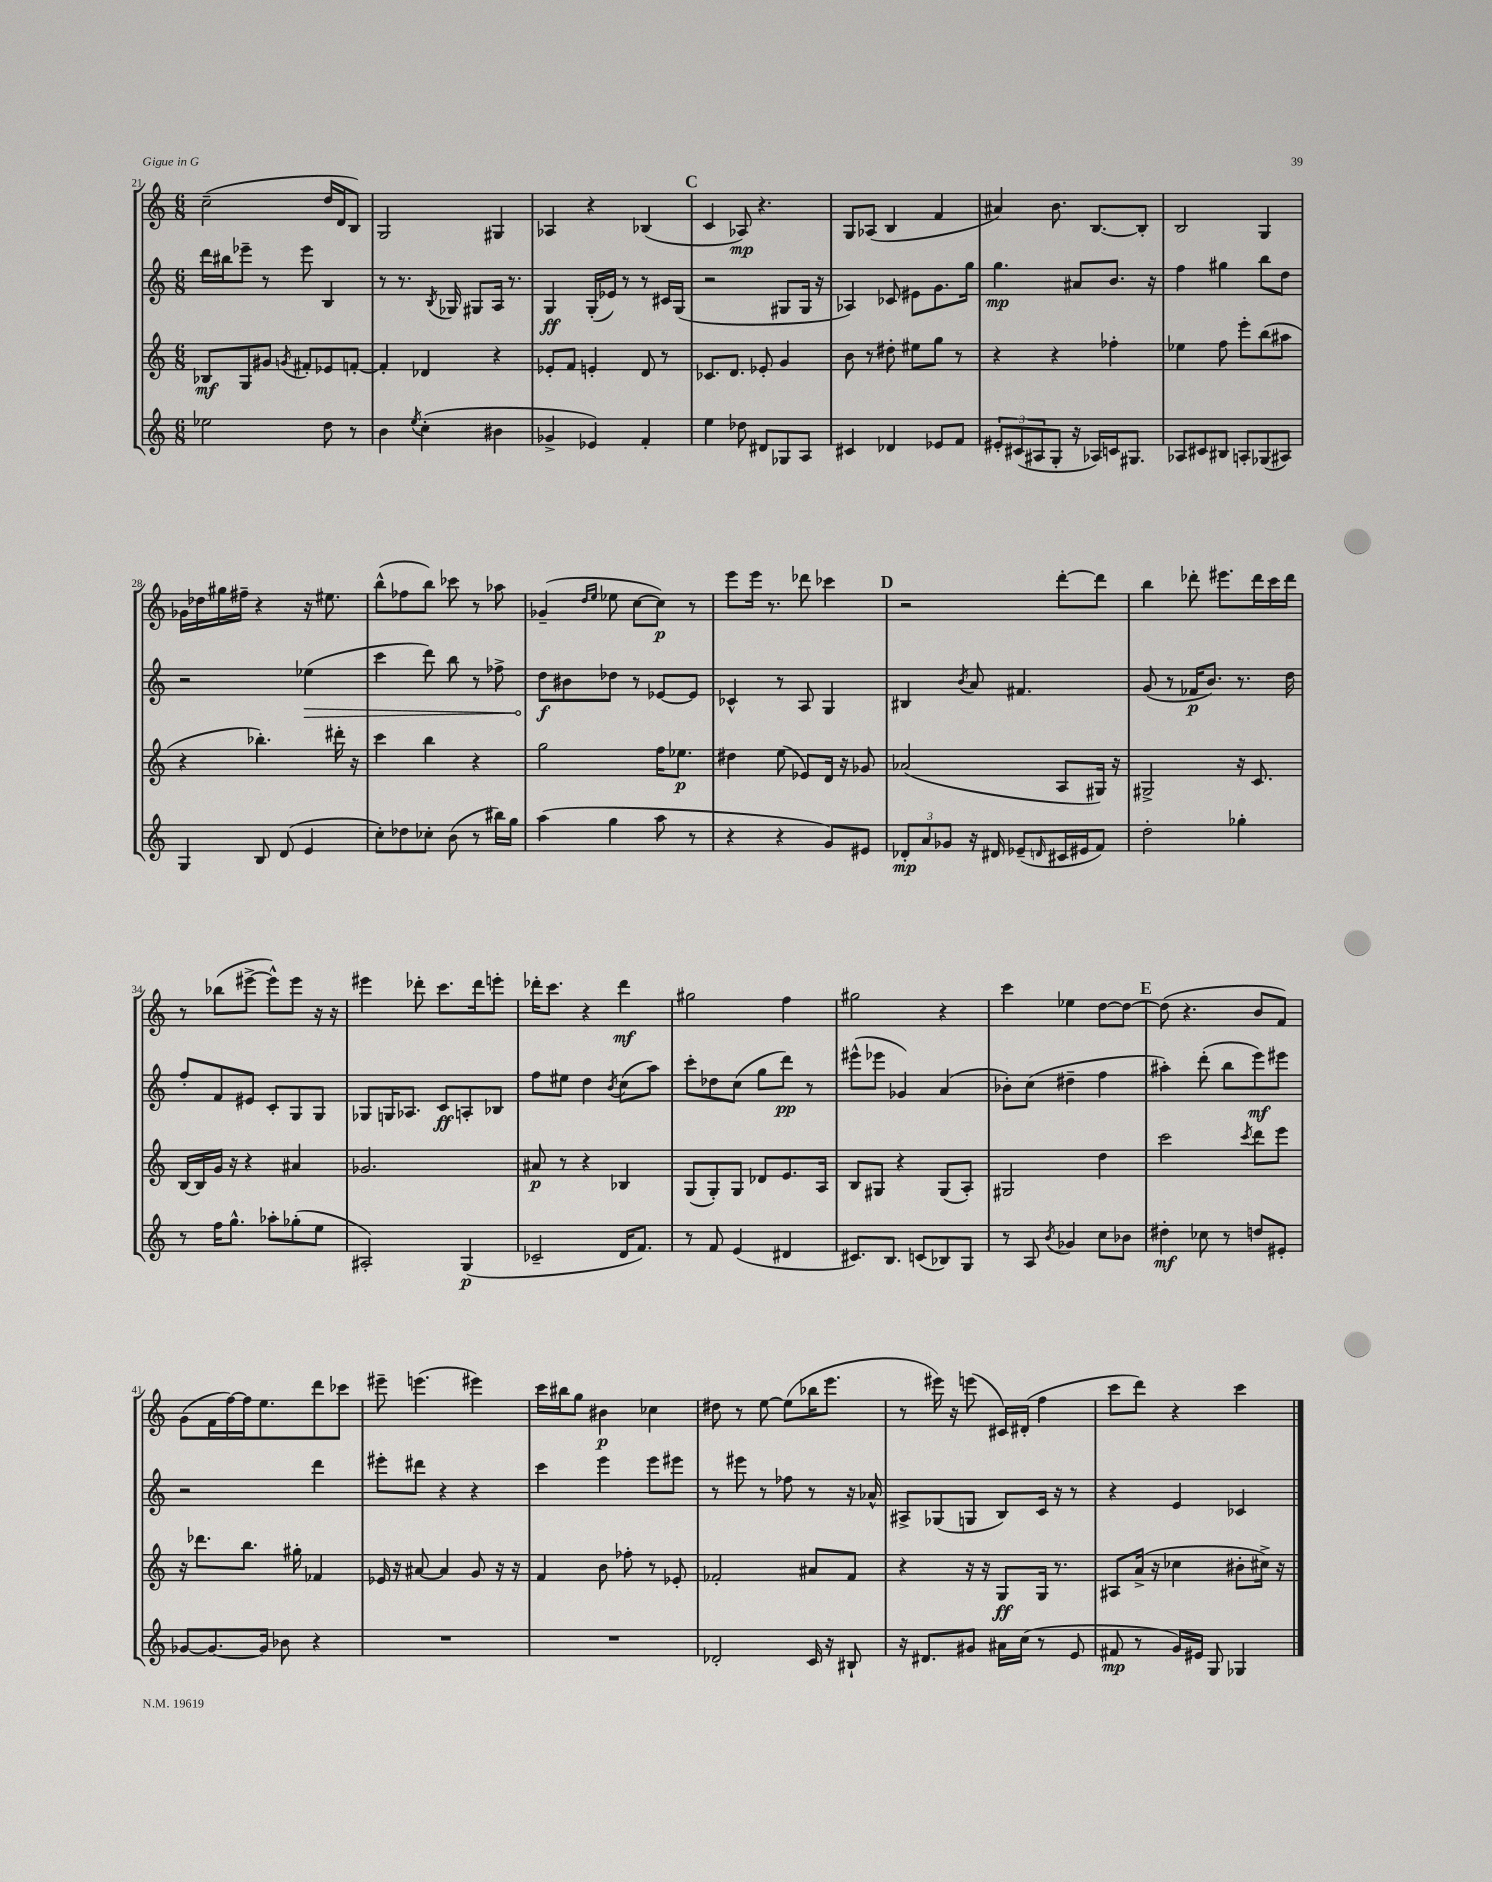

**kern	**dynam	**kern	**dynam	**kern	**dynam	**kern	**dynam
*part4	*part4	*part3	*part3	*part2	*part2	*part1	*part1
*staff4	*staff4	*staff3	*staff3	*staff2	*staff2	*staff1	*staff1
*clefG2	*	*clefG2	*	*clefG2	*	*clefG2	*
*k[]	*	*k[]	*	*k[]	*	*k[]	*
*M6/8	*	*M6/8	*	*M6/8	*	*M6/8	*
=21	=21	=21	=21	=21	=21	=21	=21
2ee-X\	.	8B-X/L	mf	16ddd\LL	.	(2cc~\	.
.	.	.	.	16bb#X\J	.	.	.
.	.	8G/	.	8eee-X~\J	.	.	.
.	.	8g#X/J	.	8r	.	.	.
.	.	8qgn/	.	.	.	.	.
.	.	8f#X'/L	.	8eee-\	.	.	.
8dd\	.	8e-X/	.	4B/	.	16dd/LL	.
.	.	.	.	.	.	16d/J	.
8r	.	[8fn'/J	.	.	.	8B/J)	.
=22	=22	=22	=22	=22	=22	=22	=22
4b\	.	4f'/]	.	8r	.	2G/	.
.	.	.	.	8.r	.	.	.
8qee/	.	.	.	.	.	.	.
(4cc'\	.	4d-X/	.	.	.	.	.
.	.	.	.	8qB/	.	.	.
.	.	.	.	16G-X/	.	.	.
.	.	.	.	8G#X/L	.	.	.
4b#X\	.	4r	.	16A/Jk	.	4G#X/	.
.	.	.	.	8.r	.	.	.
=23	=23	=23	=23	=23	=23	=23	=23
4g-X^/	.	8e-X'/L	.	4G/	ff	4A-X/	.
.	.	8f/J	.	.	.	.	.
4e-X/)	.	4en'/	.	(16G'/LL	.	4r	.
.	.	.	.	16e-X/JJ)	.	.	.
.	.	.	.	8r	.	.	.
4f'/	.	8d/	.	8r	.	(4B-X/	.
.	.	8r	.	16c#X/LL	.	.	.
.	.	.	.	(16G/JJ	.	.	.
!!LO:REH:place=s1:t=C
=24	=24	=24	=24	=24	=24	=24	=24
4ee\	.	8.c-X/L	.	2r	.	4c/	.
.	.	8.d/J	.	.	.	.	.
8dd-X\	.	.	.	.	.	8A-X/)	mp
8d#X/L	.	8e-X'/	.	.	.	4.r	.
8G-X/	.	4g/	.	8G#X/L	.	.	.
8A/J	.	.	.	16G#/Jk	.	.	.
.	.	.	.	16r	.	.	.
=25	=25	=25	=25	=25	=25	=25	=25
4c#X/	.	8b\	.	4A-X/)	.	8G/L	.
.	.	8r	.	.	.	(8A-X/J	.
4d-X/	.	8dd#X'\	.	8c-X/	.	4B/	.
.	.	8ee#X\L	.	8e#X\L	.	.	.
8e-X/L	.	8gg\J	.	8.g\	.	4f/	.
8f/J	.	8r	.	.	.	.	.
.	.	.	.	16gg\Jk	.	.	.
=26	=26	=26	=26	=26	=26	=26	=26
12e#X'/L	.	4r	.	4.gg\	mp	4a#X/)	.
(12c#X/	.	.	.	.	.	.	.
12A#X/	.	.	.	.	.	.	.
8G'/J	.	4r	.	.	.	8.b\	.
16r	.	.	.	8a#X/L	.	.	.
16A-X/LL)	.	.	.	.	.	[8.B/L	.
16cn/J	.	4ff-X'\	.	8.b/J	.	.	.
8.G#X/J	.	.	.	.	.	.	.
.	.	.	.	.	.	8B'/J]	.
.	.	.	.	16r	.	.	.
=27	=27	=27	=27	=27	=27	=27	=27
8A-X/L	.	4ee-X\	.	4ff\	.	2B/	.
8c#X/	.	.	.	.	.	.	.
8B#X/J	.	8ff\	.	4gg#X\	.	.	.
8An'/L	.	8eee'\L	.	.	.	.	.
(8G-X/	.	(8bb\	.	8bb\L	.	4G/	.
8A#X/J)	.	8aa#X\J	.	8dd\J	.	.	.
!!LO:LB:g=z
=28	=28	=28	=28	=28	=28	=28	=28
4G/	.	4r	.	2r	.	16g-X\LL	.
.	.	.	.	.	.	16dd-X\	.
.	.	.	.	.	.	16gg#X\	.
.	.	.	.	.	.	16ff#X~\JJ	.
8B/	.	4.bb-X'\)	.	.	.	4r	.
(8d/	.	.	.	.	.	.	.
!	!	!	!	!	!LO:HP:b	!	!
4e/	.	.	.	(4ee-X\	>	16r	.
.	.	.	.	.	.	8.ee#X\	.
.	.	16ddd#X'\	.	.	.	.	.
.	.	16r	.	.	.	.	.
=29	=29	=29	=29	=29	=29	=29	=29
8cc'\L)	.	4ccc\	.	4ccc\	.	(8bb^^\L	.
8dd-X\	.	.	.	.	.	8ff-X\	.
8cc-X'\J	.	4bb\	.	8ddd\)	.	8bb\J)	.
(8b\	.	.	.	8bb\	.	8ccc-X\	.
8r	.	4r	.	8r	.	8r	.
16bb#X\LL)	.	.	.	8ff-X^\	.	8aa-X\	.
16gg\JJ	.	.	.	.	.	.	.
=30	=30	=30	=30	=30	=30	=30	=30
(4aa\	.	2gg\	.	8dd\L	f	(4g-X~/	.
.	.	.	.	8b#X\	]	.	.
.	.	.	.	.	.	16qqdd/LL	.
.	.	.	.	.	.	16qqee/JJ	.
4gg\	.	.	.	8dd-X\J	.	8ee-X\	.
.	.	.	.	8r	.	[8cc\L	.
8aa\	.	16ff\KL	.	[8e-X/L	.	8cc\J])	p
.	.	8.ee-X\J	p	.	.	.	.
8r	.	.	.	8e-/J]	.	8r	.
=31	=31	=31	=31	=31	=31	=31	=31
4r	.	4dd#X\	.	4c-X^^/	.	8eee\L	.
.	.	.	.	.	.	16eee\Jk	.
.	.	.	.	.	.	8.r	.
4r	.	(8ee\	.	8r	.	.	.
.	.	8e-X/L)	.	8A/	.	8ddd-X\	.
8g/L)	.	16d/Jk	.	4G/	.	4ccc-X\	.
.	.	16r	.	.	.	.	.
8e#X/J	.	8g-X/	.	.	.	.	.
!!LO:REH:place=s1:t=D
=32	=32	=32	=32	=32	=32	=32	=32
12d-X'/L	mp	(2a-X/	.	4B#X/	.	2r	.
12a/	.	.	.	.	.	.	.
12g-X/J	.	.	.	.	.	.	.
.	.	.	.	8qb/	.	.	.
16r	.	.	.	8a/	.	.	.
16d#X/	.	.	.	.	.	.	.
(8e-X~/L	.	.	.	4.f#X/	.	.	.
16qqdn/	.	.	.	.	.	.	.
16c#X/L	.	8A/L	.	.	.	[8ddd'\L	.
16e#X/J	.	.	.	.	.	.	.
8f/J)	.	16G#X/Jk)	.	.	.	8ddd\J]	.
.	.	16r	.	.	.	.	.
=33	=33	=33	=33	=33	=33	=33	=33
2dd'\	.	2G#X^/	.	(8g/	.	4bb\	.
.	.	.	.	8r	.	.	.
.	.	.	.	16f-X/KL	p	8ddd-X'\	.
.	.	.	.	8.b/J)	.	.	.
.	.	.	.	.	.	8.eee#X\L	.
4gg-X'\	.	16r	.	8.r	.	.	.
.	.	8.c/	.	.	.	16ddd-\L	.
.	.	.	.	.	.	16ccc\	.
.	.	.	.	16dd\	.	16ddd-\JJ	.
!!LO:LB:g=z
=34	=34	=34	=34	=34	=34	=34	=34
8r	.	[16B/LL	.	8ff'/L	.	8r	.
.	.	16B/]	.	.	.	.	.
16ff\KL	.	16g/JJ	.	8f/	.	(8bb-X\L	.
8.gg^^\J	.	16r	.	.	.	.	.
.	.	4r	.	8e#X/J	.	[8eee#X^\J	.
8aa-X'\L	.	.	.	8c'/L	.	8eee#^^\L])	.
(8gg-X'\	.	4a#X/	.	8G/	.	8eee#\J	.
8ee\J	.	.	.	8G/J	.	16r	.
.	.	.	.	.	.	16r	.
=35	=35	=35	=35	=35	=35	=35	=35
2A#X'/)	.	2.g-X/	.	8G-X/L	.	4eee#X\	.
.	.	.	.	16Gn/K	.	.	.
.	.	.	.	8.A-X/J	.	.	.
.	.	.	.	.	.	8ddd-X'\	.
.	.	.	.	8c/L	ff	8.ccc\L	.
(4G/	p	.	.	8An'/	.	.	.
.	.	.	.	.	.	16ddd-\k	.
.	.	.	.	8B-X/J	.	8eeen'\J	.
=36	=36	=36	=36	=36	=36	=36	=36
2c-X~/	.	8a#X/	p	8ff\L	.	16ddd-X'\KL	.
.	.	.	.	.	.	8.ccc\J	.
.	.	8r	.	8ee#X\J	.	.	.
.	.	4r	.	4dd\	.	4r	.
.	.	.	.	8qb/	.	.	.
16d/KL	.	4B-X/	.	(8cc\L	.	4ddd-\	mf
8.f/J)	.	.	.	.	.	.	.
.	.	.	.	8aa\J)	.	.	.
=37	=37	=37	=37	=37	=37	=37	=37
8r	.	(8G/L	.	8ccc'\L	.	2gg#X\	.
8f/	.	8G'/)	.	8dd-X\	.	.	.
(4e/	.	8G/J	.	(8cc\J	.	.	.
.	.	8d-X/L	.	8gg\L	.	.	.
4d#X/	.	8.e/	.	8ddd\J)	pp	4ff\	.
.	.	.	.	8r	.	.	.
.	.	16A/Jk	.	.	.	.	.
=38	=38	=38	=38	=38	=38	=38	=38
8.c#X/L)	.	8B/L	.	(8eee#X^^\L	.	2gg#X\	.
.	.	8G#X/J	.	8eee-X\J	.	.	.
8.B/J	.	.	.	.	.	.	.
.	.	4r	.	4g-X/)	.	.	.
(8cn/L	.	.	.	.	.	.	.
8B-X/)	.	(8G#/L	.	(4a/	.	4r	.
8G/J	.	8A'/J)	.	.	.	.	.
=39	=39	=39	=39	=39	=39	=39	=39
8r	.	2G#X/	.	8b-X'\L)	.	4ccc\	.
8A/	.	.	.	(8cc\J	.	.	.
8qb/	.	.	.	.	.	.	.
4g-X/	.	.	.	4dd#X~\	.	4ee-X\	.
8cc\L	.	4dd\	.	4ff\	.	[8dd\L	.
8b-X\J	.	.	.	.	.	8dd\J_	.
!!LO:REH:place=s1:t=E
=40	=40	=40	=40	=40	=40	=40	=40
4dd#X'\	mf	2ccc\	.	4aa#X'\)	.	(8dd\]	.
.	.	.	.	.	.	4.r	.
8cc-X\	.	.	.	(8ddd'\	.	.	.
8r	.	.	.	8bb\L	.	.	.
.	.	8qccc/	.	.	.	.	.
8ddn/L	.	8ddd\L	.	8eee\)	mf	8b/L	.
8e#X'/J	.	8eee\J	.	8eee#X\J	.	8f/J)	.
!!LO:LB:g=z
=41	=41	=41	=41	=41	=41	=41	=41
[8g-X/L	.	16r	.	2r	.	(8g\L	.
.	.	8.ddd-X\L	.	.	.	.	.
8.g-/_	.	.	.	.	.	16f\L	.
.	.	.	.	.	.	[16ff\)	.
.	.	8.bb\J	.	.	.	16ff\J]	.
16g-/Jk]	.	.	.	.	.	8.ee\	.
8b-X\	.	.	.	.	.	.	.
.	.	16gg#X'\	.	.	.	.	.
4r	.	4f-X/	.	4ddd\	.	8ddd\	.
.	.	.	.	.	.	8ccc-X\J	.
=42	=42	=42	=42	=42	=42	=42	=42
2.r	.	16e-X/	.	8eee#X'\L	.	8eee#X~\	.
.	.	16r	.	.	.	.	.
.	.	[8a#X/	.	8ddd#X\J	.	(4.eeen\	.
.	.	4a#/]	.	4r	.	.	.
.	.	8g/	.	4r	.	4eee#X\)	.
.	.	16r	.	.	.	.	.
.	.	16r	.	.	.	.	.
=43	=43	=43	=43	=43	=43	=43	=43
2.r	.	4f/	.	4ccc\	.	16ccc\LL	.
.	.	.	.	.	.	16bb#X\J	.
.	.	.	.	.	.	8gg\J	.
.	.	8b\	.	4eee\	.	4b#X\	p
.	.	8ff-X'\	.	.	.	.	.
.	.	8r	.	8eee\L	.	4cc-X\	.
.	.	8e-X'/	.	8eee#X\J	.	.	.
=44	=44	=44	=44	=44	=44	=44	=44
2d-X'/	.	2f-X'/	.	8r	.	8dd#X\	.
.	.	.	.	8eee#X\	.	8r	.
.	.	.	.	8r	.	[8ee\	.
.	.	.	.	8ff-X\	.	(8ee\L]	.
16c/	.	8a#X/L	.	8r	.	16bb-X\K	.
16r	.	.	.	.	.	8.eee\J	.
8B#X`/	.	8f-/J	.	16r	.	.	.
.	.	.	.	16a-X^^/	.	.	.
=45	=45	=45	=45	=45	=45	=45	=45
16r	.	4r	.	8A#X^/L	.	8r	.
8.d#X/L	.	.	.	.	.	.	.
.	.	.	.	(8G-X/	.	16eee#X\)	.
.	.	.	.	.	.	16r	.
8g#X/J	.	16r	.	8Gn/J	.	(8eeen\	.
.	.	16r	.	.	.	.	.
16a#X\LL	.	8G/L	ff	8B/L)	.	16c#X/LL)	.
(16cc\JJ	.	.	.	.	.	(16d#X'/JJ	.
8r	.	16G/Jk	.	16c/Jk	.	4ff\	.
.	.	8.r	.	16r	.	.	.
8e/	.	.	.	8r	.	.	.
=46	=46	=46	=46	=46	=46	=46	=46
8f#X/	mp	8A#X/L	.	4r	.	8ccc\L	.
8r	.	(16a^/Jk	.	.	.	8ddd\J)	.
.	.	16r	.	.	.	.	.
16g/LL)	.	4cc-X\	.	4e/	.	4r	.
16e#X/JJ	.	.	.	.	.	.	.
8G/	.	.	.	.	.	.	.
4G-X/	.	8b#X'\L	.	4c-X/	.	4ccc\	.
.	.	16cc#X^\Jk)	.	.	.	.	.
.	.	16r	.	.	.	.	.
==	==	==	==	==	==	==	==
*-	*-	*-	*-	*-	*-	*-	*-
